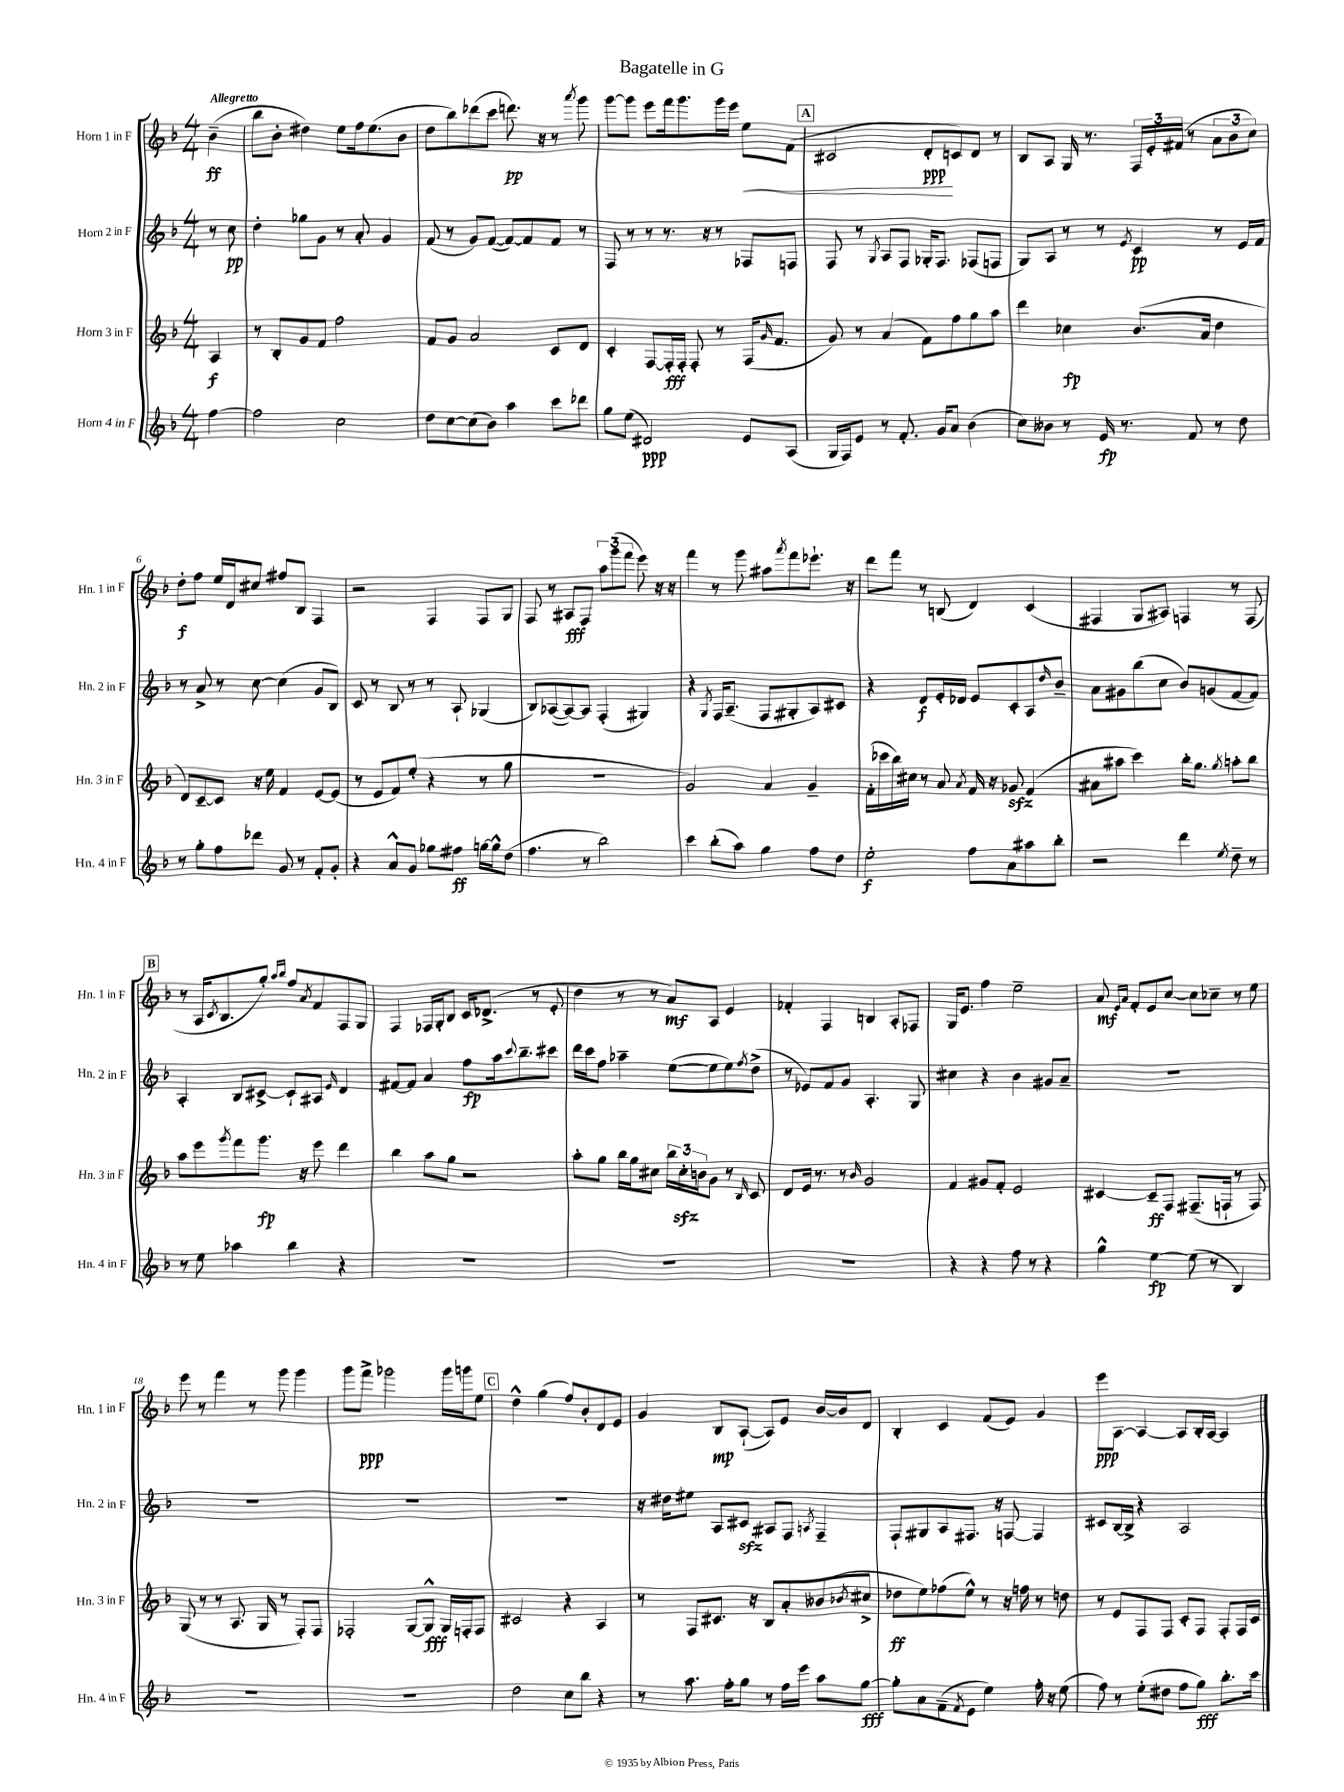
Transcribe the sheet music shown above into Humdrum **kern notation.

**kern	**dynam	**kern	**dynam	**kern	**dynam	**kern	**dynam
*part4	*part4	*part3	*part3	*part2	*part2	*part1	*part1
*staff4	*staff4	*staff3	*staff3	*staff2	*staff2	*staff1	*staff1
*I"Horn 4 in F	*	*I"Horn 3 in F	*	*I"Horn 2 in F	*	*I"Horn 1 in F	*
*I'Hn. 4 in F	*	*I'Hn. 3 in F	*	*I'Hn. 2 in F	*	*I'Hn. 1 in F	*
*clefG2	*	*clefG2	*	*clefG2	*	*clefG2	*
*k[b-]	*	*k[b-]	*	*k[b-]	*	*k[b-]	*
*M4/4	*	*M4/4	*	*M4/4	*	*M4/4	*
=	=	=	=	=	=	=	=
!	!	!	!	!	!	!LO:TX:a:B:t=Allegretto	!
[4ff\	.	4A/	f	8r	.	(4b-~\	ff
.	.	.	.	8cc\	pp	.	.
=1	=1	=1	=1	=1	=1	=1	=1
2ff\]	.	8r	.	4dd'\	.	8bb-\L	.
.	.	8B-'/L	.	.	.	8b-'\J	.
.	.	8g/	.	8gg-X\L	.	4dd#X\)	.
.	.	8f/J	.	8g\J	.	.	.
2cc\	.	2ff\	.	8r	.	8ee\L	.
.	.	.	.	8a'/	.	16ff\k	.
.	.	.	.	.	.	(8.ee\	.
.	.	.	.	4g/	.	.	.
.	.	.	.	.	.	8b-\J	.
=2	=2	=2	=2	=2	=2	=2	=2
8dd\L	.	8f/L	.	(8f/	.	8dd\L	.
[8cc\	.	8g/J	.	8r	.	8bb-\)	.
(8cc\]	.	2a/	.	8g/L)	.	(8ddd-X\	.
8b-\J)	.	.	.	([8f/J	.	8ccc\J	.
4aa\	.	.	.	8f/L_)	.	8.dddn\)	pp
.	.	.	.	8f/]	.	.	.
.	.	.	.	.	.	16r	.
8ccc\L	.	8c/L	.	8f/J	.	8r	.
.	.	.	.	.	.	8qaaa/	.
8ddd-X\J	.	8d/J	.	8r	.	8ggg\	.
=3	=3	=3	=3	=3	=3	=3	=3
8gg\L	.	4c'/	.	8F/	.	[8ggg\L	.
(8ee\J	.	.	.	8r	.	8ggg\J]	.
2d#X/)	ppp	[8F/L	.	8r	.	8eee\L	.
.	.	16F'/L]	fff	8.r	.	16fff\k	.
.	.	16F'/JJ	.	.	.	8.ggg\	.
.	.	8F'/	.	.	.	.	.
.	.	.	.	16r	.	.	.
.	.	8r	.	8r	.	16ggg\L	.
.	.	.	.	.	.	16eee\JJ	.
!	!	!	!	!	!	!	!LO:HP:b
8e/L	.	(16F/KL	.	8F-X/L	.	8ee\L	<
.	.	16qqg/	.	.	.	.	.
.	.	8.f/J	.	.	.	.	.
(8A/J	.	.	.	8Fn/J	.	(8f\J	.
!!LO:REH:place=s1:t=A
=4	=4	=4	=4	=4	=4	=4	=4
16G/LL	.	8g/)	.	8F/	.	2c#X/	.
16F/J)	.	.	.	.	.	.	.
8e/J	.	8r	.	8r	.	.	.
.	.	.	.	8qG/	.	.	.
8r	.	(4a/	.	8A/L	.	.	.
8.f'/	.	.	.	8F/J	.	.	.
.	.	8f\L)	.	16G-X'/KL	.	8d'/L	ppp
16g/KL	.	.	.	8.F/J	.	.	.
8a/J	.	8ff\	.	.	.	8cn/)	[
(4b-\	.	8gg\	.	(8F-X/L	.	8d/J	.
.	.	8aa\J	.	8Fn/J	.	8r	.
=5	=5	=5	=5	=5	=5	=5	=5
8cc\L)	.	4ddd\	.	8G/L)	.	8B-/L	.
8b--X\J	.	.	.	8A/J	.	8A/J	.
8r	.	4cc-X\	fp	8r	.	16G/	.
.	.	.	.	.	.	8.r	.
16e/	fp	.	.	8r	.	.	.
8.r	.	.	.	.	.	.	.
.	.	.	.	8qe/	.	.	.
.	.	(8.b-/L	.	4c/	pp	24F/LL	.
.	.	.	.	.	.	24e'/	.
.	.	.	.	.	.	(24f#X/JJ	.
8f/	.	.	.	.	.	8r	.
.	.	16a/Jk	.	.	.	.	.
8r	.	4dd\	.	8r	.	12a\L	.
.	.	.	.	.	.	12b-\	.
8dd\	.	.	.	16e/LL	.	.	.
.	.	.	.	.	.	12cc\J)	.
.	.	.	.	16f/JJ	.	.	.
!!LO:LB:g=z
=6	=6	=6	=6	=6	=6	=6	=6
8r	.	8d/L)	.	8r	.	8dd'\L	f
8gg'\L	.	[8c~/	.	8a^/	.	8ff\J	.
8ff\	.	8c/J]	.	8r	.	16ee/LL	.
.	.	.	.	.	.	16d/J	.
8ddd-X\J	.	16r	.	[8cc\	.	8cc#X/J	.
.	.	16ee\	.	.	.	.	.
8g/	.	4f/	.	(4cc\]	.	8ff#X/L	.
8r	.	.	.	.	.	8B-/J	.
8f'/L	.	[8e/L	.	8g/L	.	4F/	.
8g'/J	.	(8e/J]	.	8B-/J)	.	.	.
=7	=7	=7	=7	=7	=7	=7	=7
4r	.	8r	.	8c/	.	2r	.
.	.	8e/L	.	8r	.	.	.
8a^^/L	.	8f/)	.	8B-/	.	.	.
8g/J	.	(8ee'/J	.	8r	.	.	.
8gg-X\L	.	4r	.	8r	.	4F/	.
8ff#X\J	ff	.	.	8A`/	.	.	.
[16ggn\LL	.	8r	.	(4G-X/	.	8F/L	.
16gg^^\J]	.	.	.	.	.	.	.
(8dd\J	.	8gg\	.	.	.	8G/J	.
=8	=8	=8	=8	=8	=8	=8	=8
4.ff\	.	1r	.	8B-/L)	.	8F/	.
.	.	.	.	([8A-X/	.	8r	.
.	.	.	.	8A-/_)	.	8A#X/L	fff
8r	.	.	.	8A-/J]	.	8F/J	.
2bb-\)	.	.	.	(4F'/	.	12aa\L	.
.	.	.	.	.	.	(12ggg\	.
.	.	.	.	.	.	12fff\J	.
.	.	.	.	4G#X/)	.	8eee\)	.
.	.	.	.	.	.	16r	.
.	.	.	.	.	.	16r	.
=9	=9	=9	=9	=9	=9	=9	=9
4ccc\	.	2g/)	.	4r	.	4fff\	.
.	.	.	.	8qG/	.	.	.
(8bb-'\L	.	.	.	16F/KL	.	8r	.
.	.	.	.	(8.A~/J	.	.	.
8aa\J)	.	.	.	.	.	8ggg\	.
4gg\	.	4a/	.	8F/L	.	8aa#X\L	.
.	.	.	.	.	.	8qaaa/	.
.	.	.	.	8G#X'/	.	8fff\	.
8ff\L	.	4g~/	.	8A/)	.	8.eee-X`\J	.
8dd\J	.	.	.	8c#X/J	.	.	.
.	.	.	.	.	.	16r	.
=10	=10	=10	=10	=10	=10	=10	=10
2ee'\	f	(16f'\LL	.	4r	.	8ddd\L	.
.	.	16ccc-X\	.	.	.	.	.
.	.	16bb-\)	.	.	.	8fff\J	.
.	.	16cc#X\JJ	.	.	.	.	.
.	.	8r	.	8d/L	f	8r	.
.	.	8a/	.	16e'/L	.	(8Bn/	.
.	.	.	.	16d-X/JJ	.	.	.
.	.	8qa/	.	.	.	.	.
8ff\L	.	16f/	.	8e/L	.	4d/)	.
.	.	16r	.	.	.	.	.
8a\	.	8g-Xzz/	.	8c'/	.	.	.
8aa#X\	.	(4f/	.	8A/	.	(4c/	.
.	.	.	.	16qqdd/	.	.	.
8bb-'\J	.	.	.	8b-~/J	.	.	.
=11	=11	=11	=11	=11	=11	=11	=11
2r	.	8a#X\L	.	8a\L	.	4F#X/	.
.	.	8aa#X\J	.	8g#X\	.	.	.
.	.	4ccc\)	.	(8bb-\	.	8G/L	.
.	.	.	.	8cc\J	.	8A#X/J)	.
4ddd\	.	16bb-'\KL	.	8b-/L)	.	4Fn/	.
.	.	8.gg\J	.	.	.	.	.
.	.	.	.	(8gn/	.	.	.
8qee/	.	8qgg/	.	.	.	.	.
8dd~\	.	8aan'\L	.	[8f/	.	8r	.
8r	.	8bb-\J	.	8f/J])	.	(8F/	.
!!LO:LB:g=z
!!LO:REH:place=s1:t=B
=12	=12	=12	=12	=12	=12	=12	=12
8r	.	8aa\L	.	4A'/	.	8r	.
8ee\	.	8eee\	.	.	.	16A/KL	.
.	.	.	.	.	.	8qc/	.
.	.	.	.	.	.	8.B-/	.
.	.	8qggg/	.	.	.	.	.
4aa-X\	.	8fff\	.	8B-/L	.	.	.
.	.	8.ggg\J	fp	[8c#X^/J	.	8gg'/J)	.
.	.	.	.	.	.	16qqaa/LL	.
.	.	.	.	.	.	16qqbb-/JJ	.
4bb-\	.	.	.	8c#`/L]	.	8ff/L	.
.	.	16r	.	.	.	.	.
.	.	.	.	.	.	8qa/	.
.	.	8eee\	.	8A#X/J	.	8f/	.
.	.	.	.	16qqe/	.	.	.
4r	.	4ddd\	.	4d/	.	8F/	.
.	.	.	.	.	.	8G/J	.
=13	=13	=13	=13	=13	=13	=13	=13
1r	.	4bb-\	.	[8f#X/L	.	4F/	.
.	.	.	.	8f#/J]	.	.	.
.	.	8aa\L	.	4a/	.	16F-X/LL	.
.	.	.	.	.	.	16G'/J	.
.	.	8gg\J	.	.	.	8B-/J	.
.	.	2r	.	8ff\L	fp	16c/KL	.
.	.	.	.	.	.	(8.d-X^/J	.
.	.	.	.	16aa\k	.	.	.
.	.	.	.	8qqccc/	.	.	.
.	.	.	.	8.bb-~\	.	.	.
.	.	.	.	.	.	8r	.
.	.	.	.	8ccc#X\J	.	8e'/	.
=14	=14	=14	=14	=14	=14	=14	=14
1r	.	8aa'\L	.	16ddd\LL	.	4dd\	.
.	.	.	.	16ccc\J	.	.	.
.	.	8gg\J	.	8ff\J	.	.	.
.	.	16bb-\LL	.	4aa-X~\	.	8r	.
.	.	16gg\J	.	.	.	.	.
.	.	8cc#X\J	.	.	.	8r	.
.	.	24bb-\LL	.	([8ee\L	.	8a/L)	mf
.	.	24cc#zz'\	.	.	.	.	.
.	.	24bn\J	.	.	.	.	.
.	.	8g\J	.	8ee\]	.	8A/J	.
.	.	8r	.	8ee\)	.	4e/	.
.	.	16qqB-/	.	8qff/	.	.	.
.	.	8c/	.	(8dd^\J	.	.	.
=15	=15	=15	=15	=15	=15	=15	=15
1r	.	8d/L	.	8r	.	4f-X'/	.
.	.	16e/Jk	.	8e-X/L)	.	.	.
.	.	8.r	.	.	.	.	.
.	.	.	.	8f/	.	4F/	.
.	.	8r	.	8g/J	.	.	.
.	.	16qqb-/	.	.	.	.	.
.	.	2g/	.	4.A'/	.	4Bn/	.
.	.	.	.	.	.	8A'/L	.
.	.	.	.	8G/	.	8F-X/J	.
=16	=16	=16	=16	=16	=16	=16	=16
4r	.	4f/	.	4cc#X\	.	16G/KL	.
.	.	.	.	.	.	8.e/J	.
4r	.	8g#X/L	.	4r	.	4ff\	.
.	.	8f'/J	.	.	.	.	.
8ff\	.	2e/	.	4b-\	.	2ee~\	.
8r	.	.	.	.	.	.	.
4r	.	.	.	8g#X/L	.	.	.
.	.	.	.	8a~/J	.	.	.
=17	=17	=17	=17	=17	=17	=17	=17
4gg^^\	.	[4c#X/	.	1r	.	8a/	mf
.	.	.	.	.	.	16qqe/LL	.
.	.	.	.	.	.	16qqa/JJ	.
.	.	.	.	.	.	8f'/L	.
[4ee\	fp	8c#~/L]	ff	.	.	8e/	.
.	.	8F/J	.	.	.	[8cc/J	.
(8ee\]	.	(8.F#X~/L	.	.	.	8cc\L]	.
8r	.	.	.	.	.	8cc-X~\J	.
.	.	16Fn`/Jk	.	.	.	.	.
4B-/)	.	8r	.	.	.	8r	.
.	.	8F/)	.	.	.	8ee\	.
!!LO:LB:g=z
=18	=18	=18	=18	=18	=18	=18	=18
1r	.	(8G/	.	1r	.	8eee\	.
.	.	8r	.	.	.	8r	.
.	.	8r	.	.	.	4fff\	.
.	.	8.A/	.	.	.	.	.
.	.	.	.	.	.	8r	.
.	.	16G/	.	.	.	.	.
.	.	8r	.	.	.	8ggg\	.
.	.	8F'/L)	.	.	.	4ggg\	.
.	.	8F/J	.	.	.	.	.
=19	=19	=19	=19	=19	=19	=19	=19
1r	.	2F-X'/	.	1r	.	8ggg\L	.
.	.	.	.	.	.	8fff^\J	ppp
.	.	.	.	.	.	2ggg-X\	.
.	.	[8G/L	.	.	.	.	.
.	.	8G^^/J]	fff	.	.	.	.
.	.	16G/LL	.	.	.	16ggg-\LL	.
.	.	16Fn'/J	.	.	.	16gggn\J	.
.	.	8F/J	.	.	.	8ee\J	.
!!LO:REH:place=s1:t=C
=20	=20	=20	=20	=20	=20	=20	=20
2dd\	.	2c#X/	.	1r	.	4dd^^\	.
.	.	.	.	.	.	(4gg\	.
8cc\L	.	4r	.	.	.	8ff/L)	.
8bb-\J	.	.	.	.	.	8b-'/	.
4r	.	4A/	.	.	.	8d/	.
.	.	.	.	.	.	8e/J	.
=21	=21	=21	=21	=21	=21	=21	=21
8r	.	8r	.	16r	.	4g/	.
.	.	.	.	16dd#X\KL	.	.	.
8.aa\	.	8F/L	.	8ee#X\J	.	.	.
.	.	8.c#X/J	.	8A/L	.	8B-/L	mp
16ff'\KL	.	.	.	.	.	.	.
8gg\J	.	.	.	8c#Xzz/J	.	([8A`/J	.
.	.	16r	.	.	.	.	.
8r	.	8B-/L	.	8A#X/L	.	8A/L])	.
16ff\LL	.	8a'/	.	8F/J	.	8e/J	.
16eee\JJ	.	.	.	.	.	.	.
.	.	.	.	8qAn/	.	.	.
8aa\L	.	(8b--X/	.	4F~/	.	[16b-/LL	.
.	.	.	.	.	.	16b-/J]	.
.	.	8qb-X/	.	.	.	.	.
[8gg\J	fff	8cc#X^/J	.	.	.	8d/J	.
=22	=22	=22	=22	=22	=22	=22	=22
8gg'\L]	.	8dd-X\L	ff	8F`/L	.	4B-'/	.
8a\	.	8ee\)	.	8G#X/	.	.	.
(8f~\	.	(8ff-X\	.	8A/	.	4c/	.
8qf/	.	.	.	.	.	.	.
8e\J	.	8ee^^\J)	.	8.F#X/J	.	.	.
4ee\)	.	8r	.	.	.	(8f/L	.
.	.	.	.	16r	.	.	.
.	.	16r	.	[8Fn/	.	8e/J)	.
.	.	16ffn\	.	.	.	.	.
16ff'\	.	8r	.	4F/]	.	4g/	.
16r	.	.	.	.	.	.	.
(8ee\	.	8ddn\	.	.	.	.	.
=23	=23	=23	=23	=23	=23	=23	=23
8ff\)	.	8r	.	8c#X/L	.	8eee\L	ppp
8r	.	8e/L	.	[16B-/L	.	[8A\J	.
.	.	.	.	16B-^/JJ]	.	.	.
(8ee'\L	.	8F/	.	4r	.	4A/_	.
8dd#X\J	.	8F/J	.	.	.	.	.
8ff\L	.	8c'/L	.	2A/	.	8A/L]	.
8gg\J)	fff	8F/J	.	.	.	16B-'/L	.
.	.	.	.	.	.	[16A/JJ	.
8.bb-'\L	.	8F'/L	.	.	.	4A/]	.
.	.	16F/L	.	.	.	.	.
16ccc\Jk	.	16c/JJ	.	.	.	.	.
==	==	==	==	==	==	==	==
*-	*-	*-	*-	*-	*-	*-	*-
